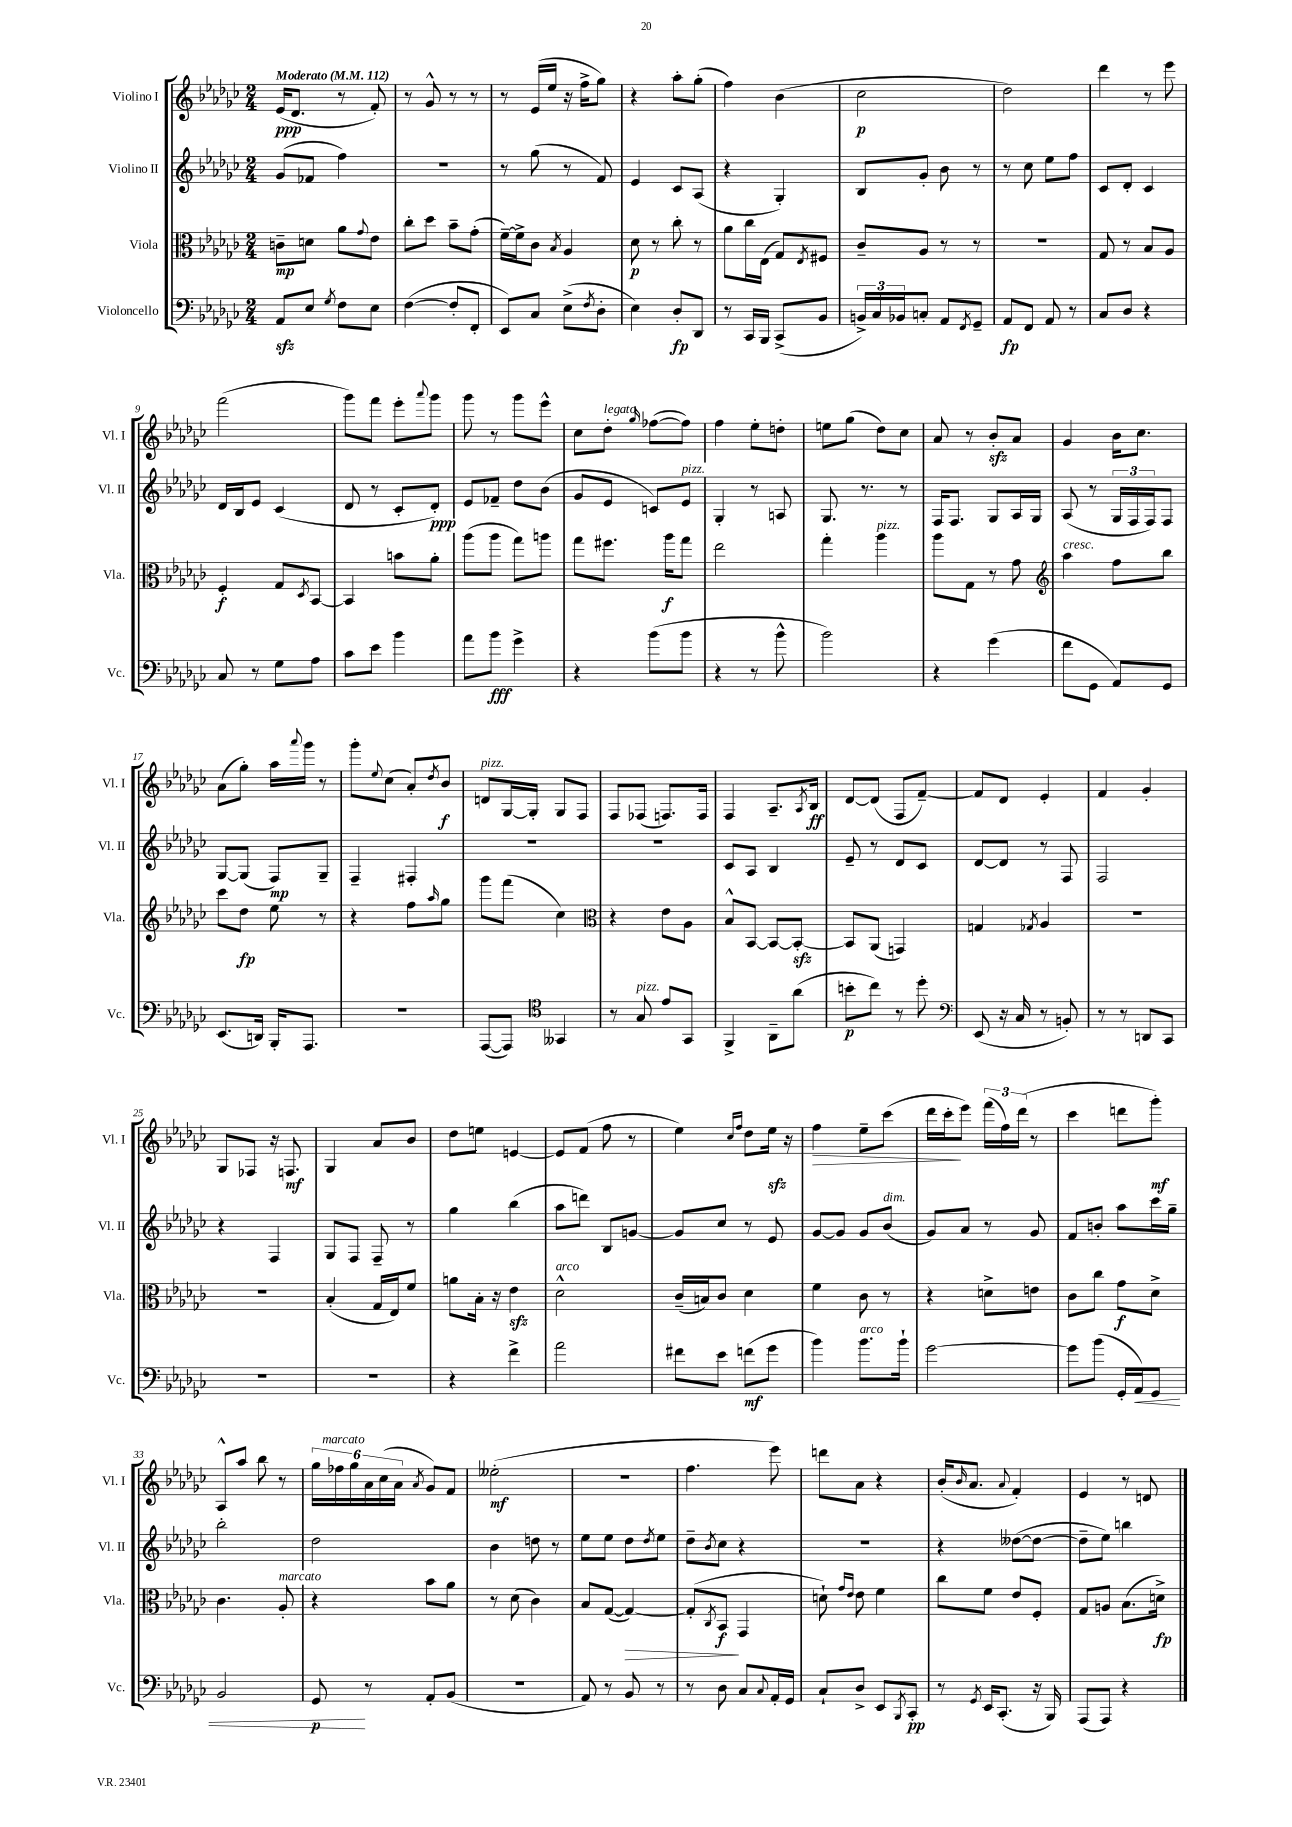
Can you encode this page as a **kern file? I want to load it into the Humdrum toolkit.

**kern	**kern	**kern	**kern
*staff4	*staff3	*staff2	*staff1
*clefF4	*clefC3	*clefG2	*clefG2
*k[b-e-a-d-g-c-]	*k[b-e-a-d-g-c-]	*k[b-e-a-d-g-c-]	*k[b-e-a-d-g-c-]
*M2/4	*M2/4	*M2/4	*M2/4
*MM112	*MM112	*MM112	*MM112
8AA-	8c~	(8g-	(16e-
.	.	.	8.d-
8E-	8d	8f-	.
8qG-	.	.	.
8F	8a-	4ff)	8r
.	8qqg-	.	.
8E-	8e-	.	8f')
=	=	=	=
([4F	8cc-'	2r	8r
.	8dd-	.	8g-^^
8F']	8b-~	.	8r
8FF'	(8g-'	.	8r
=	=	=	=
8EE-)	[16f~)	8r	8r
.	16f^]	.	.
8C-	8c-	(8gg-	(16e-
.	.	.	16ee-
.	8qB-	.	.
(8E-^	4A-	8r	16r
.	.	.	16ff^
8qF	.	.	.
8D-'	.	8f)	8gg-)
=	=	=	=
4E-)	8d-	4e-	4r
.	8r	.	.
8D-'	8cc-'	8c-	8aa-'
8DD-	8r	(8A-	(8gg-'
=	=	=	=
8r	8a-	4r	4ff)
16CC-	16cc-	.	.
16BBB-	(16E-	.	.
(8CC-^	8G-)	4G-')	(4b-
.	8qE-	.	.
8BB-	8F#	.	.
=	=	=	=
24BB^)	8c-~	8B-	2cc-
24C-	.	.	.
24BB-	.	.	.
8C'	8A-	8g-'	.
8AA-	8r	8b-	.
8qFF	.	.	.
8GG-~	8r	8r	.
=	=	=	=
8AA-	2r	8r	2dd-)
8FF	.	8cc-	.
8AA-	.	8ee-	.
8r	.	8ff	.
=	=	=	=
8C-	8G-	8c-	4ddd-
8D-	8r	8d-'	.
4r	8B-	4c-	8r
.	8A-	.	8eee-
=	=	=	=
8C-	4F'	16d-	(2fff
.	.	16B-	.
8r	.	8e-	.
8G-	8G-	(4c-	.
.	8qD-	.	.
8A-	[8BB-	.	.
=	=	=	=
8c-	4BB-]	8d-	8ggg-)
8e-	.	8r	8fff
4b-	8b	8c-'	8eee-'
.	.	.	8qqaaa-
.	8a-'	8d-')	8ggg-
=	=	=	=
8a-	(8aa-	8e-	8ggg-
8b-	8aa-	8f-~	8r
4g-^	8gg-)	8dd-	8ggg-
.	8aa	(8b-	8eee-^^
=	=	=	=
4r	8gg-	8g-	8cc-
.	8.ff#	8e-	8dd-'
.	.	.	16qqgg-
(8b-	.	8c)	([8ff-
.	16aa-	.	.
8b-	8gg-	8e-	8ff-])
=	=	=	=
4r	2ee-	4G-'	4ff
8r	.	8r	8ee-'
8b-^^	.	8A	8dd'
=	=	=	=
2b-)	4gg-'	8.G-	8ee
.	.	.	(8gg-
.	.	8.r	.
.	4aa-	.	8dd-)
.	.	8r	8cc-
=	=	=	=
4r	8aa-	16F	8a-
.	.	8.F	.
.	8G-	.	8r
(4g-	8r	8G-	8b-'
.	8g-	16A-	8a-
.	.	16G-	.
=	=	=	=
*	*clefG2	*	*
8f	4aa-	(8A-	4g-
8GG-	.	8r	.
8AA-)	8ff	24G-	16b-
.	.	24F	.
.	.	.	8.cc-
.	.	24F)	.
8GG-	8bb-	8F	.
=	=	=	=
(8.EE-	8ccc-	[8G-	(8a-
.	8dd-	(8G-]	8gg-')
16DD)	.	.	.
16BBB-'	8ee-	8F)	16aa-
.	.	.	8qqaaa-
8.AAA-	.	.	16ggg-
.	8r	8G-~	8r
=	=	=	=
2r	4r	4F~	8ggg-'
.	.	.	8qqee-
.	.	.	(8cc-
.	8ff	4F#'	8a-')
.	16qqaa-	.	8qdd-
.	8gg-	.	8b-
=	=	=	=
([8AAA-	8ggg-	2r	8d
8AAA-])	(8fff	.	[16G-
.	.	.	16G-']
*clefC4	*	*	*
4GG--	4cc-)	.	8G-
.	.	.	8F
=	=	=	=
*	*clefC3	*	*
8r	4r	2r	8F
8G-	.	.	(8F-
8e-	8e-	.	8.F)
8GG-	8A-	.	.
.	.	.	16F
=	=	=	=
4FF^	8B-^^	8c-	4F
.	[8BB-	8A-	.
8AA-~	8BB-_	4B-	8.A-~
(8a-	8BB-'_	.	.
.	.	.	8qA-
.	.	.	16B-
=	=	=	=
8b'	8BB-]	8e-~	[8d-
8cc-)	(8AA-	8r	(8d-]
8r	4GG)	8d-	8F
8dd-'	.	8c-	[8f~)
=	=	=	=
*clefF4	*	*	*
(8EE-	4G	[8d-	8f]
16r	.	8d-]	8d-
16C-	.	.	.
.	8qG-	.	.
8r	4A-	8r	4e-'
8BB')	.	8F	.
=	=	=	=
8r	2r	2F	4f
8r	.	.	.
8DD	.	.	4g-'
8CC-	.	.	.
=	=	=	=
2r	2r	4r	8G-
.	.	.	8F-
.	.	4F	16r
.	.	.	8.F
=	=	=	=
2r	(4B-'	8G-	4G-
.	.	8F	.
.	16G-	8F~	8a-
.	16E-)	.	.
.	8f	8r	8b-
=	=	=	=
4r	8a	4gg-	8dd-
.	16B-'	.	8ee
.	16r	.	.
4f^	4e-	(4bb-	[4e
=	=	=	=
2a-	2d-^^	8aa-	8e]
.	.	8ddd)	(8f
.	.	8B-	8ff
.	.	[8g	8r
=	=	=	=
8f#	(16c-~	8g]	4ee-)
.	16B)	.	.
8e-	8c-	8cc-	.
.	.	.	16qqcc-
.	.	.	16qqff
(8f	4d-	8r	8dd-
8g-	.	8e-	16ee-
.	.	.	16r
=	=	=	=
4b-)	4f	[8g-	4ff
.	.	8g-]	.
8.b-	8c-	8g-	8ee-~
.	8r	(8b-	(8ccc-
16b-`	.	.	.
=	=	=	=
[2g-	4r	8g-)	16ddd-
.	.	.	16ccc-'
.	.	8a-	8eee-)
.	8d^	8r	(24fff
.	.	.	24ff)
.	.	.	(24ddd-
.	8e	8g-	8r
=	=	=	=
8g-]	8c-	8f	4ccc-
(8b-	8cc-	8b'	.
16GG-'	8g-	8aa-	8ddd
16AA-)	.	.	.
8GG-	8d-^	16ccc-	8ggg-')
.	.	16gg-~	.
=	=	=	=
2BB-	4.c-	2bb-'	8A-^^
.	.	.	8aa-
.	.	.	8bb-
.	8A-'	.	8r
=	=	=	=
8GG-	4r	2dd-	24gg-
.	.	.	24ff-
.	.	.	24gg-
8r	.	.	24a-
.	.	.	(24cc-
.	.	.	24a-
.	.	.	8qa-
8AA-'	8b-	.	8g-)
(8BB-	8a-	.	8f
=	=	=	=
2r	8r	4b-	(2ee--'
.	(8d-	.	.
.	4c-)	8dd	.
.	.	8r	.
=	=	=	=
8AA-)	8B-	8ee-	2r
8r	([8G-	8ee-	.
8BB-	4G-_)	8dd-	.
.	.	8qdd-	.
8r	.	8ee-	.
=	=	=	=
8r	(8G-']	8dd-~	4.ff
.	8qC-	8qb-	.
8D-	8BB-	8cc-	.
8C-	4GG-	4r	.
8qqC-	.	.	.
16AA-'	.	.	8eee-)
16GG-	.	.	.
=	=	=	=
8C-`	8d`)	2r	8ddd
.	16qqg-	.	.
.	16qqe-	.	.
8D-^	8e-	.	8a-
8EE-	4f	.	4r
8qBBB-	.	.	.
8CC-'	.	.	.
=	=	=	=
8r	8cc-	4r	(16b-'
.	.	.	16qqb-
.	.	.	8.a-
8qGG-	.	.	.
16EE-	8f	.	.
(8.CC-'	.	.	.
.	.	.	8qqa-
.	8e-	([8dd--	4f')
16r	8F'	8dd--_	.
16BBB-)	.	.	.
=	=	=	=
(8AAA-	8G-	8dd--~]	4e-
8AAA-)	8A	8ee-)	.
4r	(8.B-	4bb	8r
.	.	.	8d
.	16d^)	.	.
==	==	==	==
*-	*-	*-	*-
